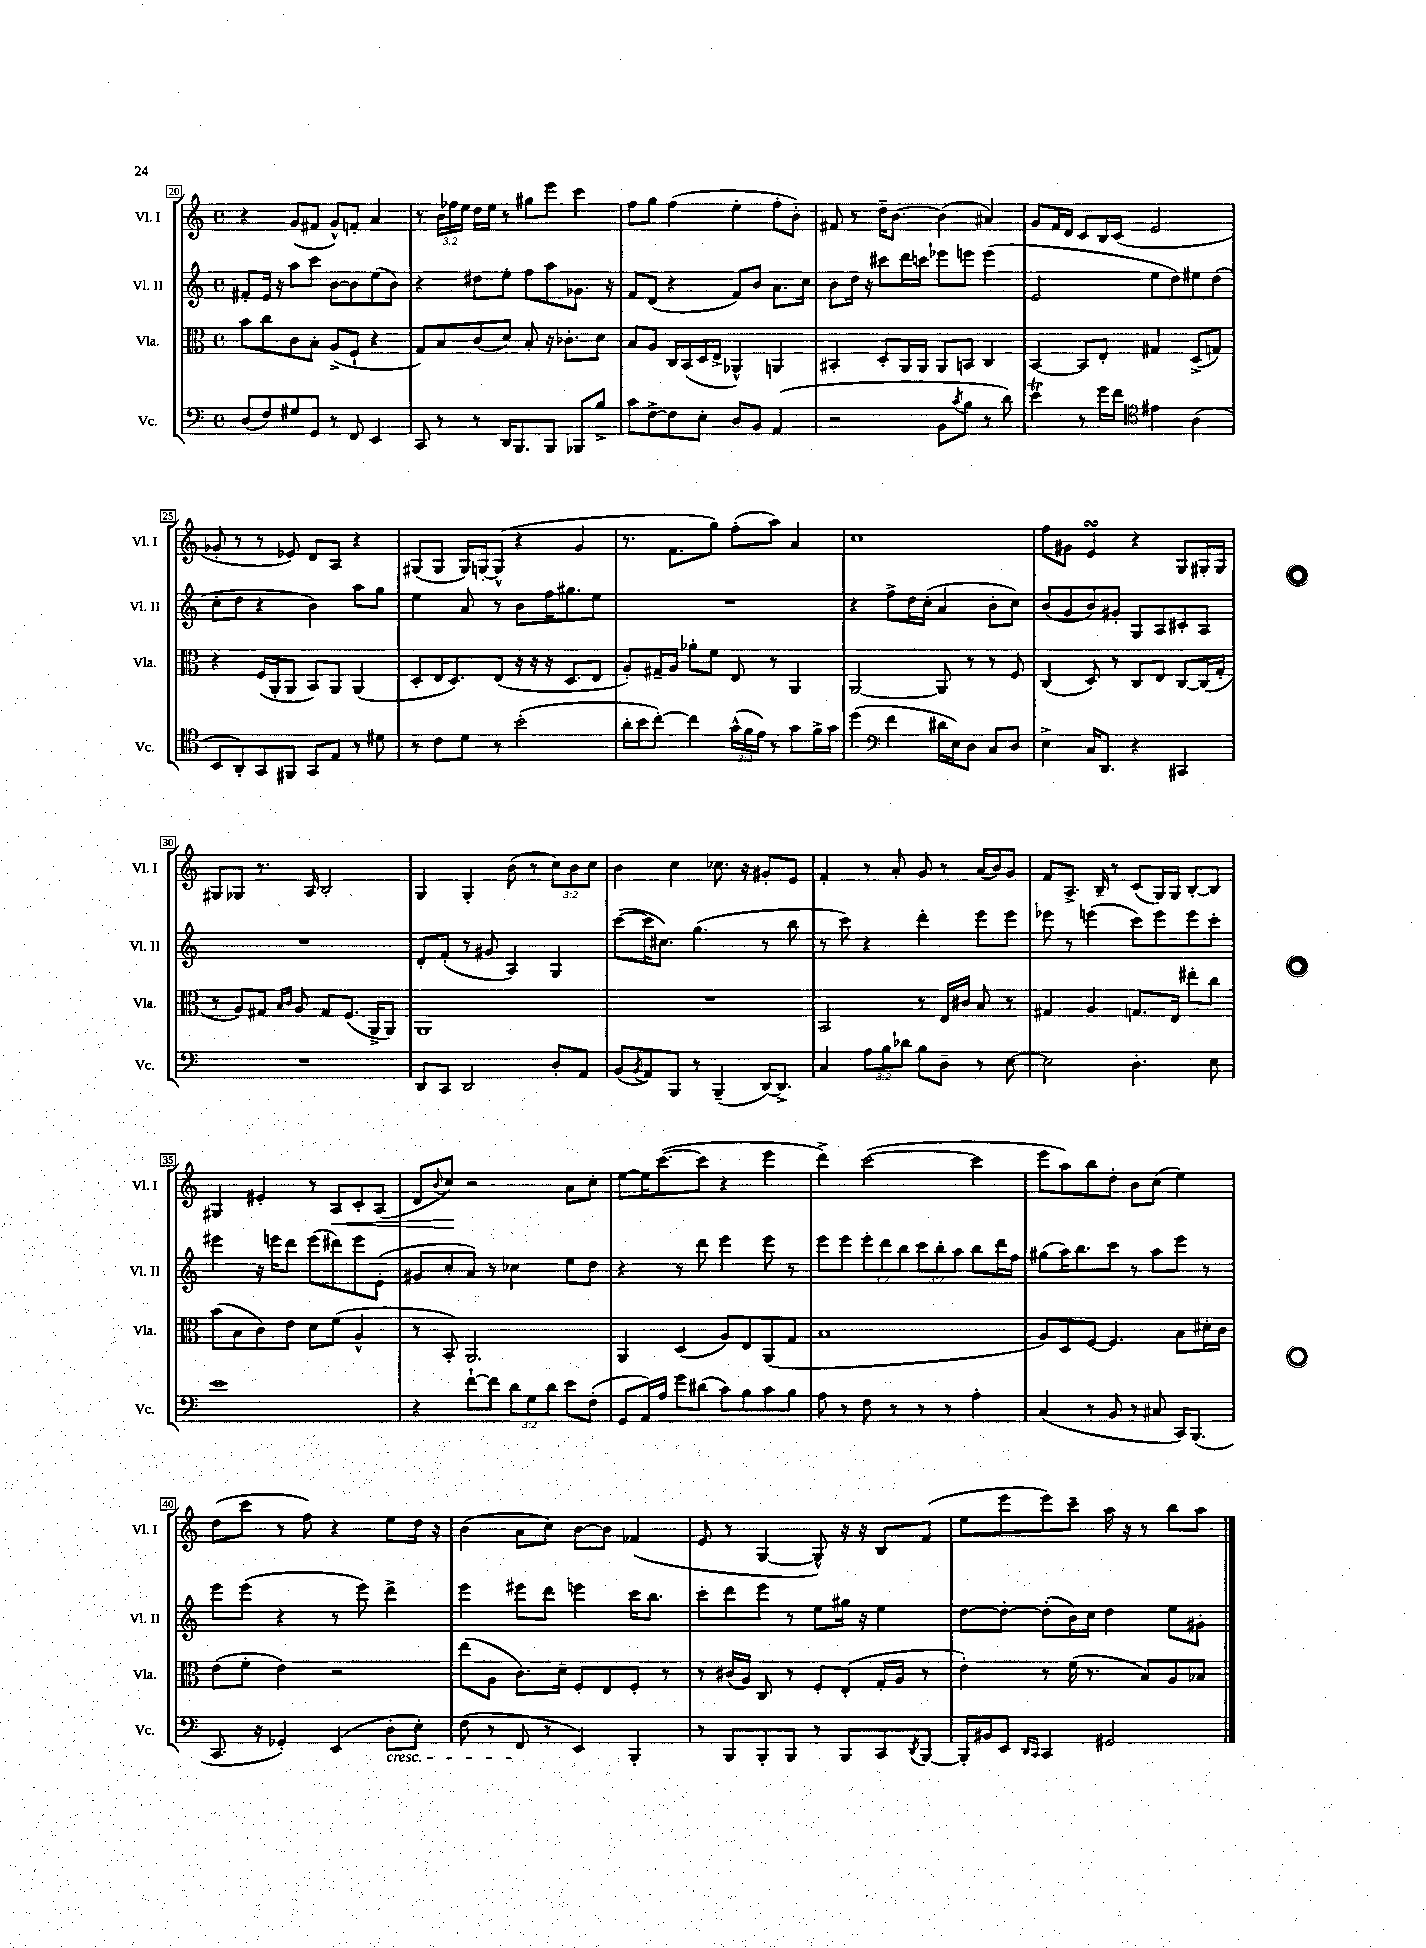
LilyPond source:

<<
\new StaffGroup <<
\new Staff = "s0" \with { instrumentName = "Vl. I" shortInstrumentName = "Vl. I" } {
    \clef treble \key c \major \defaultTimeSignature \time 4/4 \override Staff.TupletNumber.text = #tuplet-number::calc-fraction-text
    r4 g'8( fis'8 g'8-^) f'8-. a'4 |
    r8 \tuplet 3/2 { b'16 fes''16 e''16 } d''16 e''16 r8 gis''8 e'''8 c'''4 |
    f''8 g''8 f''4( e''4-. f''8-. b'8-.) |
    fis'8 r8 d''16-- b'8.~ b'4( ais'4) |
    g'8 f'16 d'16 c'8 b16 c'16( e'2 |
    ges'8-. r8 r8 ees'8) d'8 a8 r4 |
    gis8( gis8 gis16) g16~-. g8-^( r4 g'4 |
    r8. f'8. g''8) f''8-.( a''8) a'4 |
    c''1 |
    f''8 gis'8 e'4\turn r4 g8 gis16-. gis16 |
    gis8 ges8 r8. a16 b2-. |
    g4 g4-. b'8( r8 \tuplet 3/2 { c''8) b'8 c''8 } |
    b'4 c''4 ces''8. r16 gis'8-. e'8 |
    f'4-. r8 a'8-. g'8 r8 a'16( b'16) g'8 |
    f'8 a8.-> b16-- r8 c'8( g16) g16 b8~-. b8 |
    gis4 eis'4-. r8 a8\< c'8-. a8( |
    d'8 \appoggiatura { b'8 } c''8\!) r2 a'8 c''8-. |
    e''8~ e''16 c'''8.~( c'''8 r4 e'''4 |
    d'''4->) c'''2~( c'''4 |
    e'''8 a''8) b''8 d''8-. b'8 c''8( e''4) |
    d''8( c'''8 r8 f''8) r4 e''8 d''16 r16 |
    b'4( a'8 c''8) b'8~ b'8 fes'4( |
    e'8 r8 g4~ g8-^) r16 r16 b8 f'8( |
    e''8 e'''8 e'''8) c'''8-- a''16 r16 r8 b''8 a''8 \bar "|." |
}
\new Staff = "s1" \with { instrumentName = "Vl. II" shortInstrumentName = "Vl. II" } {
    \clef treble \key c \major \defaultTimeSignature \time 4/4 \override Staff.TupletNumber.text = #tuplet-number::calc-fraction-text
    fis'8-. e'16 r16 a''8 c'''8 b'8~ b'8 e''8( b'8) |
    r4 dis''8 e''8-. f''8 a''8 ges'8. r16 |
    f'8 d'8( r4 f'8) b'8 a'8. c''16 |
    b'8 d''16 r16 cis'''8 d'''16 c'''16 ees'''8 e'''8 e'''4( |
    e'2 e''8 d''8) eis''8 d''8( |
    c''8-. d''8 r4 b'4) a''8 g''8 |
    e''4 a'8 r8 b'8 f''16 gis''8. e''8 |
    R1 |
    r4 f''8-> d''16 c''16-.( a'4 b'8-. c''8) |
    b'8( g'8 b'8) gis'8-. g8 a8 cis'8-. a8 |
    R1 |
    d'8-. f'8-.( r8 gis'8 a4) g4 |
    c'''8~( c'''16 cis''8.) g''4.( r8 b''8 |
    r8 c'''8) r4 d'''4-. e'''8 e'''8 |
    ees'''8 r8 e'''4( c'''8) e'''8 e'''8 c'''8-. |
    eis'''4 r16 e'''16 d'''8 e'''8( dis'''8) e'''8 e'8-.( |
    gis'8 c''8-. a'8) r8 ces''4 e''8 d''8 |
    r4 r8 d'''8 e'''4 e'''8 r8 |
    e'''8 e'''8 \tuplet 3/2 { e'''8-. d'''8 b''8 } \tuplet 3/2 { c'''8 b''8-. a''8 } b''8 d'''16 f''16 |
    gis''8( a''16) b''8. c'''8 r8 a''8 e'''8 r8 |
    e'''8 e'''8( r4 r8 e'''8) d'''4-> |
    e'''4 eis'''8 d'''8 e'''4 c'''16 b''8. |
    c'''8-. d'''8 e'''8 r8 e''8 gis''16 r16 e''4 |
    d''8~ d''8~-. d''8-.( b'16) c''16 d''4 e''8 gis'8-. \bar "|." |
}
\new Staff = "s2" \with { instrumentName = "Vla." shortInstrumentName = "Vla." } {
    \clef alto \key c \major \defaultTimeSignature \time 4/4
    b'8 c''8 c'8 b8-. a8->( f8-! r4 |
    g8) b8 c'8( d'8) b8-. r16 ces'8.-. d'8 |
    b8 a8 c16 b,16( d16 e16-> aes,4-^) a,4 |
    bis,4-. d8-. a,16 a,16 a,8 b,8 c4 |
    b,4~ b,8 e8-. gis4 d8->( g8) |
    r4 f16( a,16-. a,8 b,8) a,8 a,4( |
    d8-. e16 d8.) e8( r16 r16 r16 d8. e8 |
    a8-.) gis16-- a16 aes'8-. f'8 e8 r8 a,4 |
    a,2~ a,8 r8 r8 f8 |
    c4( d8) r8 c8 e8 c8~ c16( g16-. |
    r8 a8) gis8 \grace { b16 c'16 } a8 gis8 f8.( a,16-> a,8) |
    a,1 |
    R1 |
    b,2 r8 e16 cis'16 b8 r8 |
    gis4 a4 g8. e16 eis''8-. c''8 |
    b'8( b8 c'8) e'8 d'8 f'8( a4-^ |
    r8 b,8-.) a,2. |
    a,4 d4( a8) e8 a,8( g8 |
    b1 |
    a8) d8 f8~ f4. b8 dis'16-. c'16 |
    e'8( f'8-. e'4) r2 |
    e''8( a8 c'8.) d'16-- f8-. e8 f8-. r8 |
    r8 cis'16( a16) c8 r8 f8-. e8-.( g16-. a16 r8 |
    e'4-.) r8 f'16( r8. b8) a8 bes8 \bar "|." |
}
\new Staff = "s3" \with { instrumentName = "Vc." shortInstrumentName = "Vc." } {
    \clef bass \key c \major \defaultTimeSignature \time 4/4 \override Staff.TupletNumber.text = #tuplet-number::calc-fraction-text
    d8( f8) gis8 g,8 r8 f,8 e,4 |
    c,8 r8 r8 d,16 b,,8. b,,8 bes,,8 b8-> |
    c'8 f8~-> f8 e8-. d8 b,8 a,4( |
    r2 b,8 \acciaccatura { c'8 } b8 r8 d'8) |
    e'4\trill r8 g'16 f'16 \clef tenor eis'4 a4( |
    b,8 a,8-.) g,8 fis,8 g,8 e8 r8 dis'8 |
    r8 c'8 d'8 r8 b'2-.( |
    a'16-. b'16 c''8~-.) c''4 \tuplet 3/2 { g'16-^( f'16 e'16) } r8 g'8 f'16-> g'16 |
    d''4( \clef bass f'4 dis'16 e16) d8 c8 d8 |
    e4-> c16 d,8. r4 cis,4 |
    R1 |
    d,8 c,8 d,2 d8-. a,8 |
    b,8( \acciaccatura { b,8 } a,8) b,,8 r8 b,,4--( d,16~) d,8.-> |
    c4 \tuplet 3/2 { a8 b8 des'8 } b8 d8-- r8 e8~ |
    e2 d4.-. e8 |
    e'1 |
    r4 f'8~-! f'8 \tuplet 3/2 { d'8 g8 d'8 } e'8 f8-.( |
    g,8 a,16) a16 g'8 dis'8( c'8) b8 c'8 b8 |
    a8 r8 f8 r8 r8 r8 a4-. |
    c4( r8 b,8 r8 cis8 c,16) b,,8.( |
    c,8. r16 ges,4-.) e,4( d8-.\cresc e8-.) |
    f8( r8 f,8\! r8 e,4) b,,4-. |
    r8 b,,8 b,,8-. b,,8 r8 b,,8 c,8 \acciaccatura { d,8 } b,,8~ |
    b,,16-. bis,16 e,8 \grace { d,16 c,16 } c,4 gis,2 \bar "|." |
}
>>
>>
\layout { \context { \Score currentBarNumber = #20 \override BarNumber.stencil = #(make-stencil-boxer 0.1 0.3 ly:text-interface::print) } }
